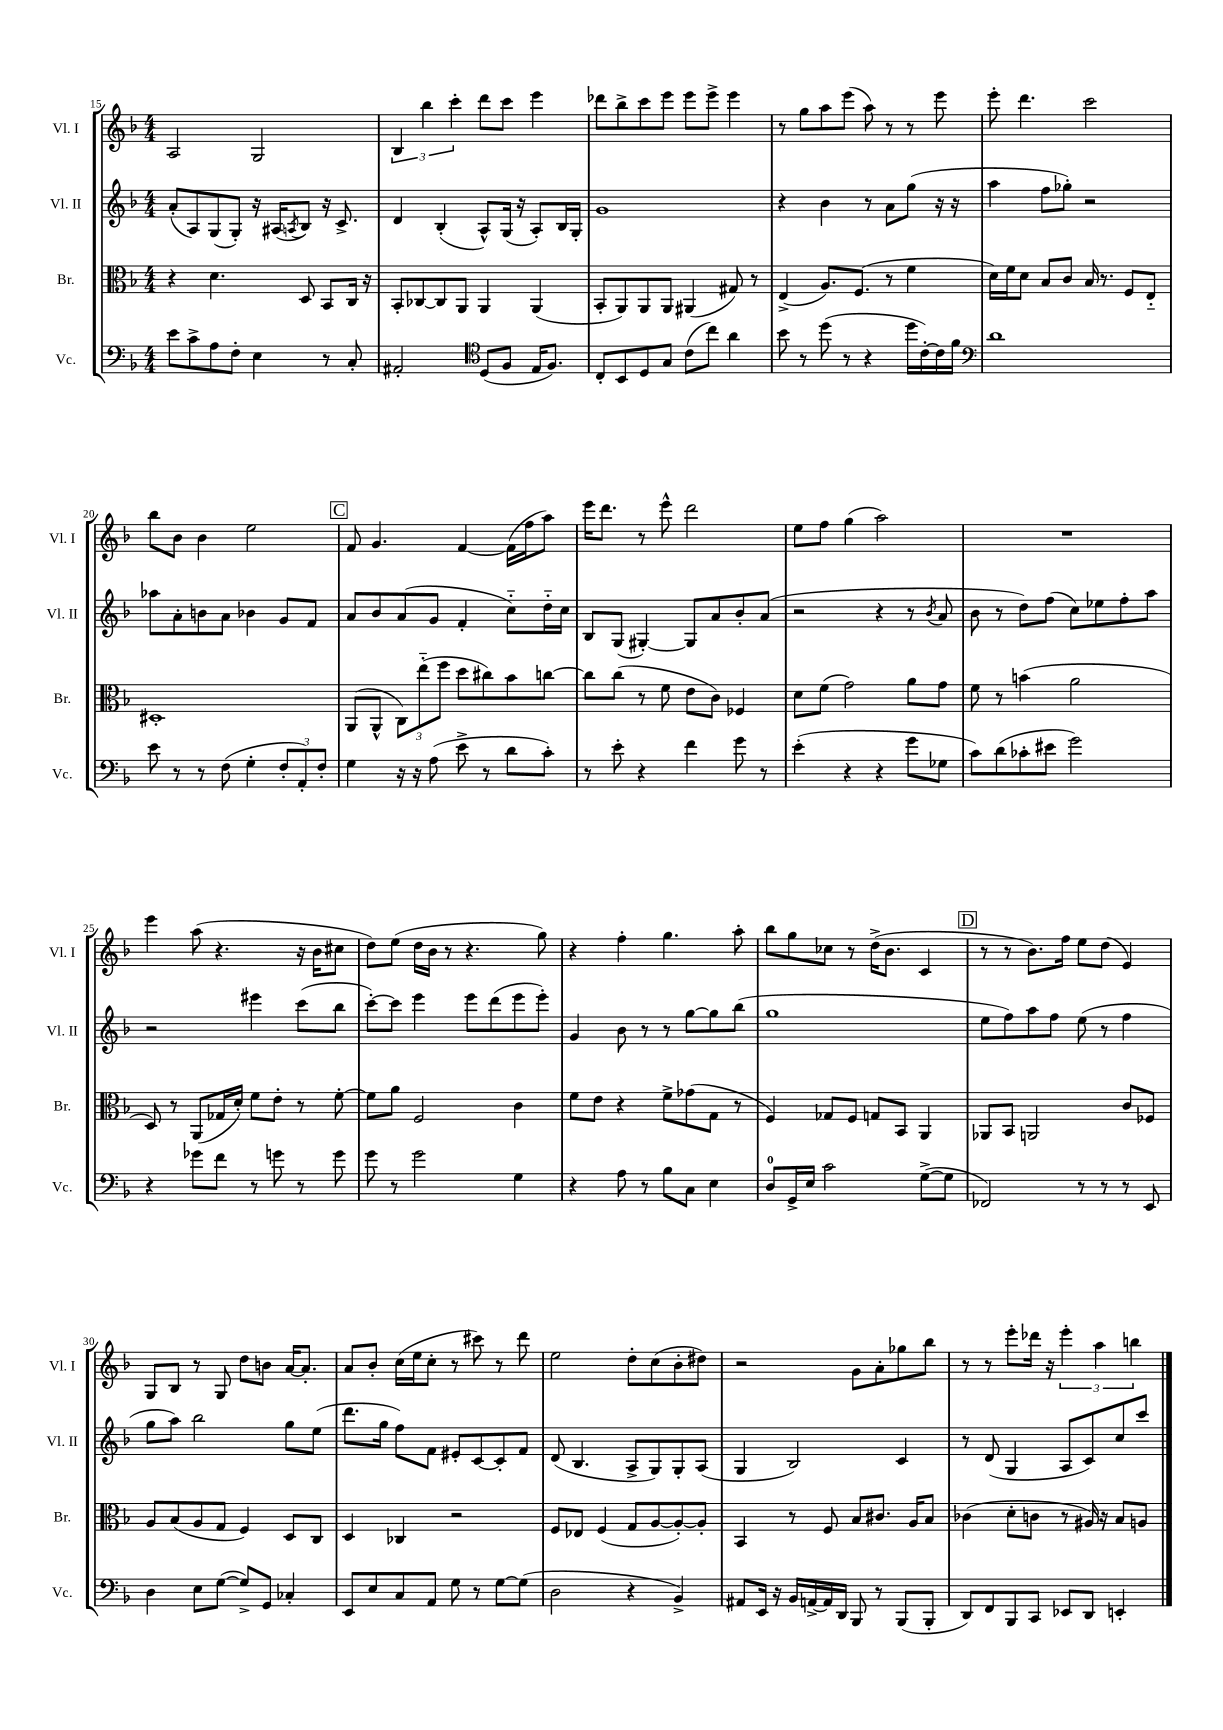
<<
\new StaffGroup <<
\new Staff = "s0" \with { instrumentName = "Vl. I" shortInstrumentName = "Vl. I" } {
    \clef treble \key f \major \numericTimeSignature \time 4/4
    a2 g2 |
    \tuplet 3/2 { bes4 bes''4 c'''4-. } d'''8 c'''8 e'''4 |
    des'''8 bes''8-> c'''8 e'''8 e'''8 e'''8-> e'''4 |
    r8 g''8 a''8 e'''8( a''8) r8 r8 e'''8 |
    e'''8-. d'''4. c'''2 |
    bes''8 bes'8 bes'4 e''2 |
    \mark \markup { \box "C" } f'8 g'4. f'4~ f'16( f''16 a''8) |
    e'''16 d'''8. r8 e'''8-^ d'''2 |
    e''8 f''8 g''4( a''2) |
    R1 |
    e'''4 a''8( r4. r16 bes'16 cis''8 |
    d''8) e''8( d''16 bes'16 r8 r4. g''8) |
    r4 f''4-. g''4. a''8-. |
    bes''8 g''8 ces''8 r8 d''16->( bes'8. c'4 |
    \mark \markup { \box "D" } r8 r8 bes'8.) f''16 e''8 d''8( e'4) |
    g8 bes8 r8 g8 d''8 b'8 a'16~ a'8.-. |
    a'8 bes'8-. c''16( e''16 c''8-. r8 cis'''8) r8 d'''8 |
    e''2 d''8-. c''8( bes'8-. dis''8) |
    r2 g'8 a'8-. ges''8 bes''8 |
    r8 r8 e'''8-. des'''16 r16 \tuplet 3/2 { e'''4-. a''4 b''4 } \bar "|." |
}
\new Staff = "s1" \with { instrumentName = "Vl. II" shortInstrumentName = "Vl. II" } {
    \clef treble \key f \major \numericTimeSignature \time 4/4
    a'8-.( a8) g8( g8-.) r16 ais16( \acciaccatura { a8 } bes8) r16 c'8.-> |
    d'4 bes4-.( a8-^) g16( r16 a8-.) bes16 g16-. |
    g'1 |
    r4 bes'4 r8 a'8 g''8( r16 r16 |
    a''4 f''8 ges''8-.) r2 |
    aes''8 a'8-. b'8 a'8 bes'4 g'8 f'8 |
    \mark \markup { \box "C" } a'8 bes'8 a'8( g'8 f'4-. c''8-_) d''16-_ c''16 |
    bes8 g8( gis4~-.) gis8 a'8 bes'8-. a'8( |
    r2 r4 r8 \acciaccatura { bes'8 } a'8 |
    bes'8 r8 d''8) f''8( c''8) ees''8 f''8-. a''8 |
    r2 eis'''4 c'''8( bes''8 |
    c'''8~-.) c'''8 e'''4 e'''8 d'''8( e'''8 e'''8-.) |
    g'4 bes'8 r8 r8 g''8~ g''8 bes''8( |
    g''1 |
    \mark \markup { \box "D" } e''8 f''8) a''8 f''8 e''8( r8 f''4 |
    g''8 a''8) bes''2 g''8 e''8( |
    d'''8. g''16 f''8) f'8 eis'8-. c'8~ c'8-. f'8 |
    d'8( bes4. a8-> g8) g8-. a8( |
    g4 bes2) c'4 |
    r8 d'8( g4 a8 c'8) c''8 c'''8 \bar "|." |
}
\new Staff = "s2" \with { instrumentName = "Br." shortInstrumentName = "Br." } {
    \clef alto \key f \major \numericTimeSignature \time 4/4
    r4 d'4. d8 bes,8 c16 r16 |
    bes,8-. ces8~ ces8 a,8 a,4 a,4( |
    bes,8-. a,8) a,8 a,8 ais,4( gis8) r8 |
    e4->( a8.) f8.( r8 f'4 |
    d'16) f'16 d'8 bes8 c'8 bes16 r8. f8 e8-_ |
    dis1-. |
    \mark \markup { \box "C" } a,8( a,8-^ \tuplet 3/2 { c8) e''8-_( f''8 } d''8 cis''8) bes'8 c''8~ |
    c''8 c''8( r8 f'8 e'8 c'8) fes4 |
    d'8 f'8( g'2) a'8 g'8 |
    f'8 r8 b'4( a'2 |
    d8) r8 a,8( ges16 d'16-.) f'8 e'8-. r8 f'8~-. |
    f'8 a'8 f2 c'4 |
    f'8 e'8 r4 f'8-> ges'8( g8 r8 |
    f4) ges8 f8 g8 bes,8 a,4 |
    \mark \markup { \box "D" } aes,8 bes,8 a,2 c'8 fes8 |
    a8 bes8( a8 g8 f4) d8 c8 |
    d4 ces4 r2 |
    f8 ees8 f4( g8 a8~ a8~-.) a8-. |
    bes,4 r8 f8 bes8 cis'8. a16 bes8 |
    ces'4( d'8-. c'8 r8 ais16) r16 bes8 a8 \bar "|." |
}
\new Staff = "s3" \with { instrumentName = "Vc." shortInstrumentName = "Vc." } {
    \clef bass \key f \major \numericTimeSignature \time 4/4
    e'8 c'8-> a8 f8-. e4 r8 c8-. |
    ais,2-. \clef tenor d8( f8 e16 f8.) |
    c8-. bes,8 d8 g8 c'8( c''8) a'4 |
    bes'8 r8 d''8( r8 r4 d''16 c'16~-.) c'16 f'16 |
    \clef bass d'1 |
    e'8 r8 r8 f8( g4-. \tuplet 3/2 { f8-. a,8-.) f8-. } |
    \mark \markup { \box "C" } g4 r16 r16 a8( e'8-> r8 d'8 c'8-.) |
    r8 e'8-. r4 f'4 g'8 r8 |
    e'4-.( r4 r4 g'8 ges8 |
    c'8) d'8( ces'8-. eis'8 g'2) |
    r4 ges'8 f'8 r8 g'8 r8 g'8 |
    g'8 r8 g'2 g4 |
    r4 a8 r8 bes8 c8 e4 |
    d8-0 g,16-> e16 c'2 g8~->( g8 |
    \mark \markup { \box "D" } fes,2) r8 r8 r8 e,8 |
    d4 e8 g8~( g8->) g,8 ces4-. |
    e,8 e8 c8 a,8 g8 r8 g8~ g8( |
    d2 r4 bes,4->) |
    ais,8 e,16 r16 bes,16 a,16~-> a,16 d,16 bes,,8 r8 bes,,8( bes,,8-. |
    d,8) f,8 bes,,8 c,8 ees,8 d,8 e,4-. \bar "|." |
}
>>
>>
\layout { \context { \Score currentBarNumber = #15 } }
